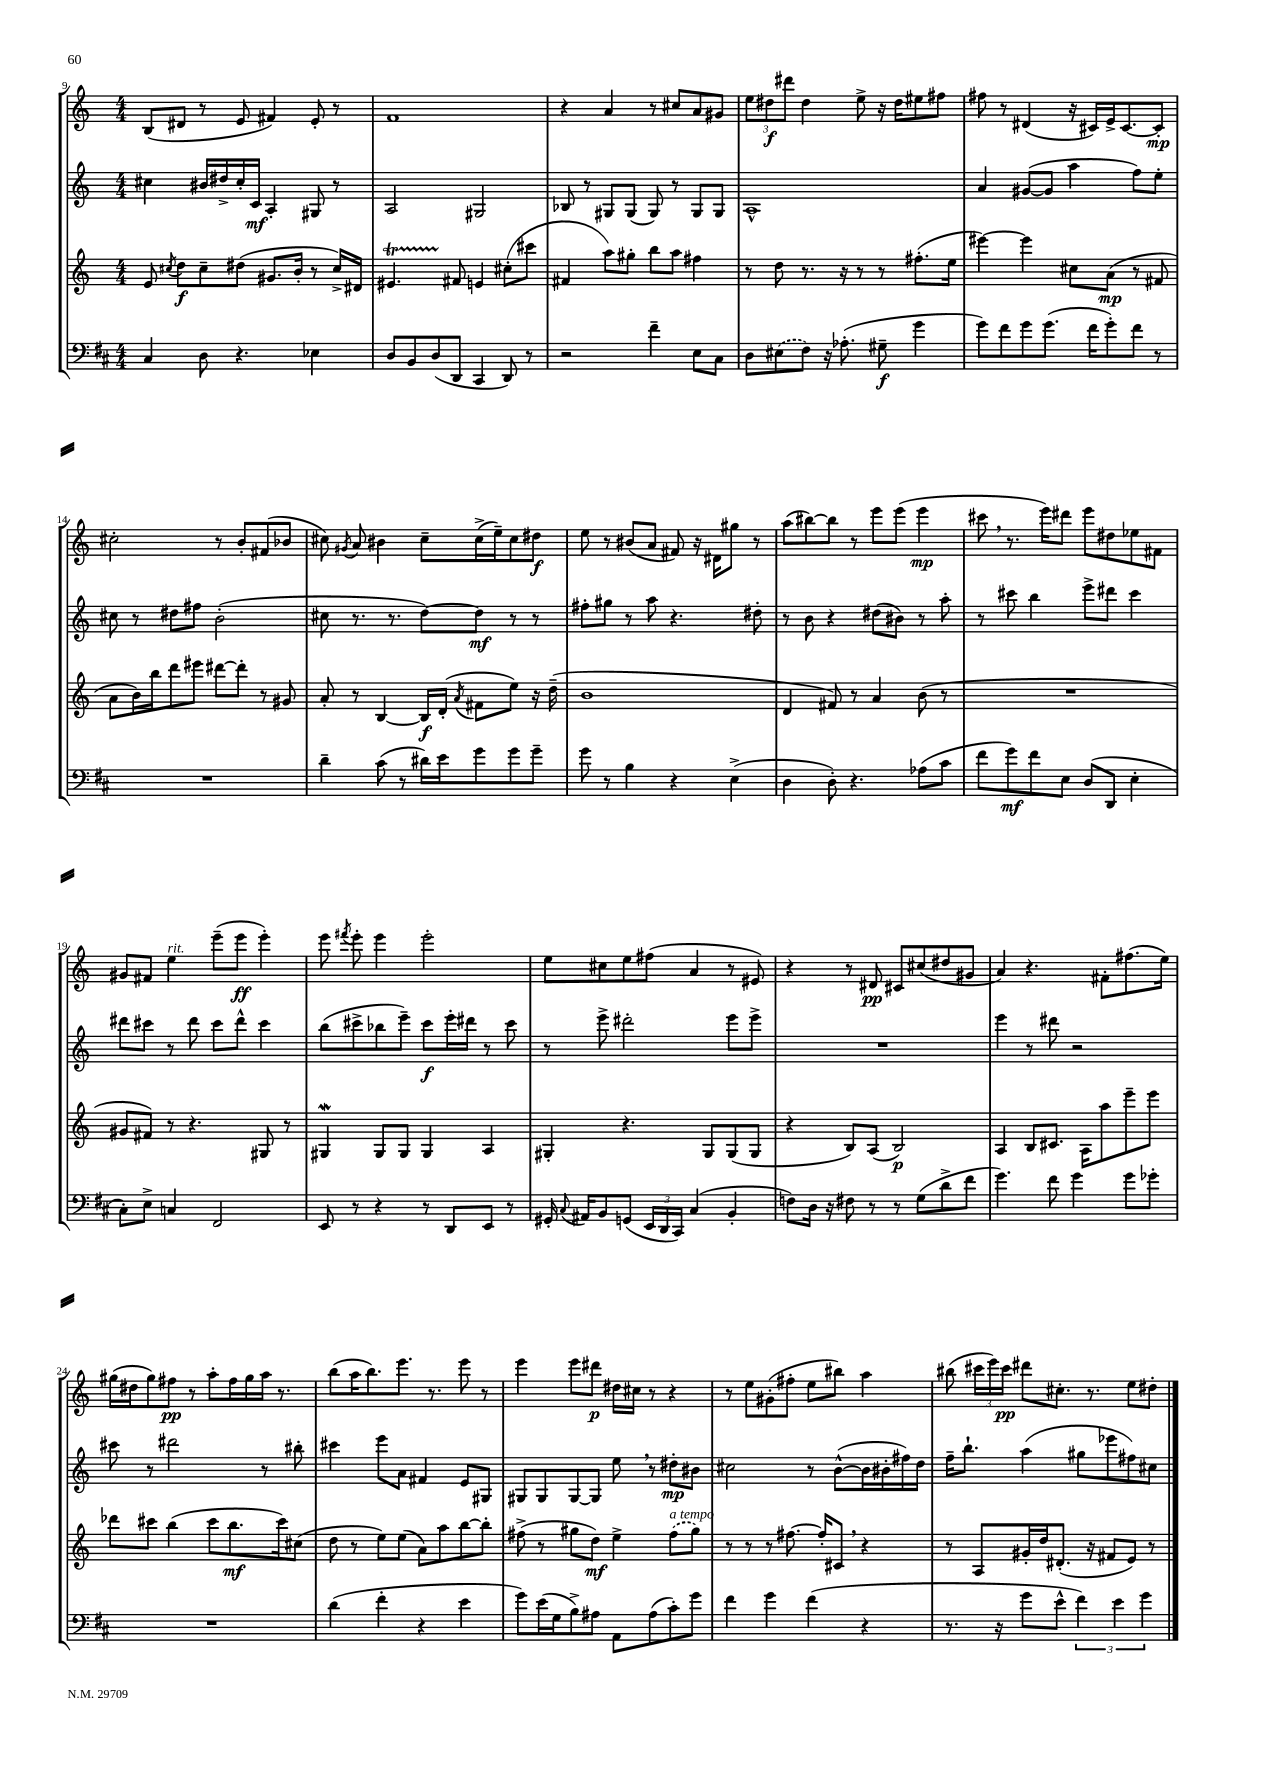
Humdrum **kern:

**kern	**kern	**kern	**kern
*staff4	*staff3	*staff2	*staff1
*clefF4	*clefG2	*clefG2	*clefG2
*k[f#c#]	*k[]	*k[]	*k[]
*M4/4	*M4/4	*M4/4	*M4/4
4C#	8e	4cc#	(8B
.	8qcc#	.	.
.	8dd	.	8d#
8D	8cc#~	16b#	8r
.	.	16dd#^	.
4.r	(8dd#	16cc#'	8e
.	.	16c	.
.	8.g#	4A'	4f#)
.	16b'	.	.
4E-	8r	8G#	8e'
.	16cc#^)	8r	8r
.	16d#	.	.
=	=	=	=
8D	4.e#	2A	1f
8BB	.	.	.
(8D	.	.	.
8DD	8f#	.	.
4CC#	4e	2G#	.
8DD)	(8cc#'	.	.
8r	8ccc#	.	.
=	=	=	=
2r	4f#	8B-	4r
.	.	8r	.
.	8aa)	8G#	4a
.	8gg#'	(8G#	.
4f#~	8bb	8G#)	8r
.	8aa	8r	8cc#
8E	4ff#	8G#	8a
8C#	.	8G#	8g#
=	=	=	=
8D	8r	1A^^	12ee
.	.	.	12dd#
(8E#	8dd	.	.
.	.	.	12ddd#
8F#)	8.r	.	4dd#
16r	.	.	.
(8.A-'	16r	.	.
.	8r	.	8ee^
8G#~	8r	.	16r
.	.	.	16dd#
4g	(8.ff#'	.	8ee#
.	.	.	8ff#
.	16ee	.	.
=	=	=	=
8g)	[4eee#)	4a	8ff#
8f#	.	.	8r
8g	4eee#]	([8g#	(4d#
(8.g	.	8g#]	.
.	8cc#	4aa	16r
16f#	.	.	16c#)
8g')	(8a	.	16e^
.	.	.	[8.c#
8f#	8r	8ff)	.
8r	8f#	8ee'	8c#']
=	=	=	=
1r	8a	8cc#	2cc#'
.	16b)	8r	.
.	16bb	.	.
.	8ddd	8dd#	.
.	8eee#	8ff#	.
.	[8ddd#	(2b'	8r
.	8ddd#']	.	8b'
.	8r	.	(8f#
.	8g#	.	8b-
=	=	=	=
4d~	8a'	8cc#	8cc#)
.	.	.	8qg#
.	8r	8.r	8a
(8c#	[4B	.	4b#
.	.	8.r	.
8r	.	.	.
16d#)	16B]	[8dd)	8cc#~
16e	(16d'	.	.
.	8qa	.	.
8g	8f#	8dd]	(16cc#^
.	.	.	16ee~)
8g	8ee)	8r	8cc#
8g~	16r	8r	8dd#
.	(16dd~	.	.
=	=	=	=
8g	1b	8ff#'	8ee
8r	.	8gg#	8r
4B	.	8r	(8b#
.	.	8aa	8a
4r	.	4.r	8f#)
.	.	.	16r
.	.	.	16d#
(4E^	.	.	8gg#
.	.	8dd#'	8r
=	=	=	=
4D	4d	8r	(8aa
.	.	8b	[8bb#)
8D')	8f#)	4r	8bb#]
4.r	8r	.	8r
.	4a	(8dd#	8eee
.	.	8b#)	(8eee
(8A-	(8b	8r	4eee
8c#	8r	8aa'	.
=	=	=	=
8f#	1r	8r	8ccc#
8g)	.	8ccc#	8.r
8f#	.	4bb	.
.	.	.	16eee)
8E	.	.	8ddd#
(8D	.	8eee^	8eee
8DD	.	8ddd#	8dd#
4E'	.	4ccc#	8ee-
.	.	.	8f#
=	=	=	=
8C#')	8g#	8ddd#	8g#
8E^	8f#)	8ccc#	8f#
4C	8r	8r	4ee
.	4.r	8ddd#	.
2FF#	.	8ccc#	(8eee~
.	.	8ddd#^^	8eee
.	8G#	4ccc#	4eee')
.	8r	.	.
=	=	=	=
8EE	4G#	(8bb	8eee
.	.	.	8qfff#
8r	.	8ccc#^	8eee'
4r	8G#	8bb-	4eee
.	8G#	8eee~)	.
8r	4G#	8ccc#	2eee'
8DD	.	16eee'	.
.	.	16ddd#	.
8EE	4A	8r	.
8r	.	8ccc#	.
=	=	=	=
16GG#'	4G#'	8r	8ee
8qqC#	.	.	.
16AA#	.	.	.
8BB	.	8eee^	8cc#
(8GG	4.r	2ddd#'	8ee
24EE	.	.	(8ff#
24DD	.	.	.
24CC#)	.	.	.
(4C#	.	.	4a
.	8G#	.	.
4BB'	(8G#	8eee	8r
.	8G#	8eee^	8e#)
=	=	=	=
8F)	4r	1r	4r
16D	.	.	.
16r	.	.	.
8F#	8B)	.	8r
8r	(8A	.	8d#
8r	2B)	.	8c#
(8G	.	.	(8cc#
8d^	.	.	8dd#
8f#	.	.	8g#
=	=	=	=
4.g)	4A	4eee	4a)
.	8B	8r	4.r
8f#	8.c#	8ddd#	.
4g	.	2r	.
.	16A	.	.
.	8aa	.	8f#'
8g	8eee~	.	(8.ff#
8g-'	8eee	.	.
.	.	.	16ee)
=	=	=	=
1r	8ddd-	8ccc#	(16gg#
.	.	.	16dd#
.	8ccc#	8r	8gg#)
.	(4bb	2ddd#	8ff#
.	.	.	8r
.	8ccc#	.	8aa'
.	8.bb	.	16ff#
.	.	.	16gg#
.	.	8r	16aa
.	16ccc#)	.	8.r
.	(8cc#	8bb#'	.
=	=	=	=
(4d	8dd	4ccc#	(8bb
.	8r	.	16aa
.	.	.	8.bb)
4f#'	8ee)	8eee	.
.	(8ee	8a	8.eee
4r	8a)	4f#	.
.	.	.	8.r
.	8aa	.	.
4e	[8bb	8e	8eee
.	8bb']	8G#	8r
=	=	=	=
8g)	(8ff#^	8G#	4eee
(16e	8r	8G#	.
16G	.	.	.
8B^)	8gg#	[8G#	8eee
8A#	8dd)	8G#]	8ddd#
8AA	4ee^	8ee	16dd#
.	.	.	16cc#
(8A#	.	8r	8r
8c#')	(8ff#	8dd#'	4r
8g	8gg#)	8b#	.
=	=	=	=
4f#	8r	2cc#	8r
.	8r	.	8ee
4g	8r	.	(8g#'
.	[8.ff#	.	8ff#'
(4f#	.	8r	8ee
.	16ff#']	.	.
.	8c#	([8b^^	8bb#)
4r	4r	16b]	4aa
.	.	16b#'	.
.	.	16ff#)	.
.	.	16dd	.
=	=	=	=
8.r	8r	16ff~	(8bb#
.	.	8.bb`	.
.	8A	.	24ccc#
.	.	.	24eee)
16r	.	.	.
.	.	.	24ccc#
8g	16g#'	(4aa	8ddd#
.	16dd	.	.
8e^^	(8.d#'	.	8.cc#'
6f#)	.	8gg#	.
.	16r	.	8.r
.	8f#	8eee-	.
6e	.	.	.
.	8e)	8ff#)	8ee
6g	.	.	.
.	8r	8cc#	8dd#'
==	==	==	==
*-	*-	*-	*-
